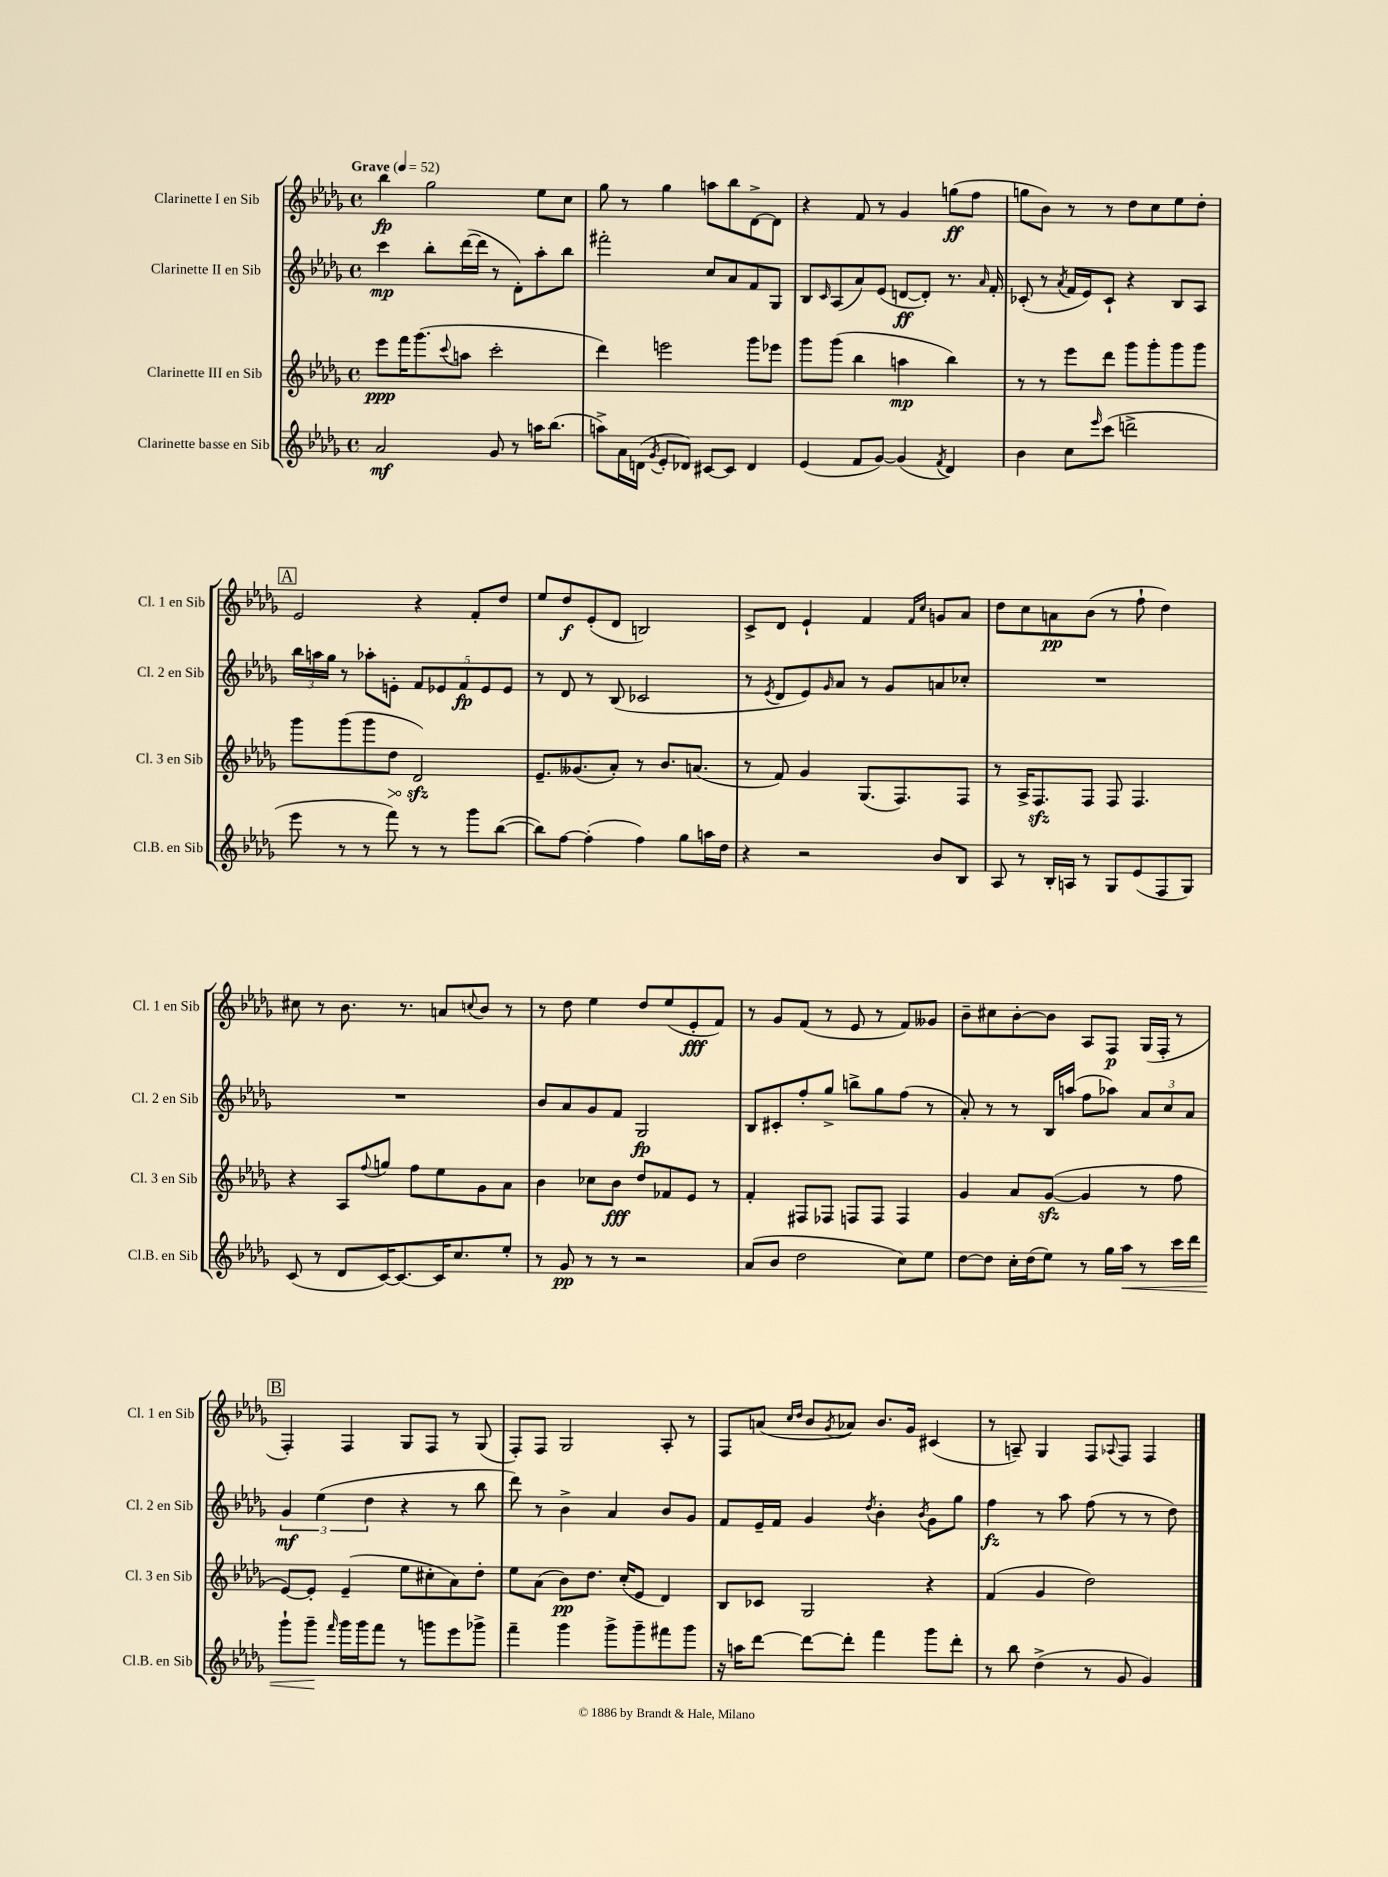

**kern	**dynam	**kern	**dynam	**kern	**dynam	**kern	**dynam
*part4	*part4	*part3	*part3	*part2	*part2	*part1	*part1
*staff4	*staff4	*staff3	*staff3	*staff2	*staff2	*staff1	*staff1
*I"Clarinette basse en Sib	*	*I"Clarinette III en Sib	*	*I"Clarinette II en Sib	*	*I"Clarinette I en Sib	*
*I'Cl.B. en Sib	*	*I'Cl. 3 en Sib	*	*I'Cl. 2 en Sib	*	*I'Cl. 1 en Sib	*
*clefG2	*	*clefG2	*	*clefG2	*	*clefG2	*
*k[b-e-a-d-g-]	*	*k[b-e-a-d-g-]	*	*k[b-e-a-d-g-]	*	*k[b-e-a-d-g-]	*
*M4/4	*	*M4/4	*	*M4/4	*	*M4/4	*
*met(c)	*	*met(c)	*	*met(c)	*	*met(c)	*
*MM52	*	*MM52	*	*MM52	*	*MM52	*
=1	=1	=1	=1	=1	=1	=1	=1
!	!	!	!	!	!	!LO:TX:a:B:t=Grave	!
2a-/	mf	8eee-\L	ppp	4ccc\	mp	4bb-\	fp
.	.	16fff\K	.	.	.	.	.
.	.	(8.ggg-\	.	.	.	.	.
.	.	.	.	8bb-'\L	.	2gg-\	.
.	.	8qqccc/	.	.	.	.	.
.	.	8aan\J	.	([16ddd-\L	.	.	.
.	.	.	.	16ddd-\JJ]	.	.	.
8g-/	.	2ccc'\	.	8r	.	.	.
8r	.	.	.	8d-'\L)	.	.	.
16aan\KL	.	.	.	8aa-'\	.	8ee-\L	.
(8.bb-\J	.	.	.	.	.	.	.
.	.	.	.	8bb-\J	.	8cc\J	.
=2	=2	=2	=2	=2	=2	=2	=2
8aan^\L)	.	4ddd-\)	.	2fff#X'\	.	8gg-\	.
16a-\L	.	.	.	.	.	8r	.
(16dn\JJ	.	.	.	.	.	.	.
8qg-/	.	.	.	.	.	.	.
8e-'/L	.	2eeen\	.	.	.	4gg-\	.
8d-X/J)	.	.	.	.	.	.	.
[8c#X/L	.	.	.	8cc/L	.	8aan\L	.
8c#/J]	.	.	.	8a-/	.	8bb-\	.
4d-/	.	8ggg-\L	.	8f/	.	[8d-^\	.
.	.	8eee-X\J	.	8G-/J	.	8d-\J]	.
=3	=3	=3	=3	=3	=3	=3	=3
(4e-/	.	8ggg-\L	.	8B-/L	.	4r	.
.	.	.	.	16qqc/	.	.	.
.	.	(8ggg-\J	.	(8A-/	.	.	.
8f/L	.	4bb-\	.	8a-/)	.	8f/	.
[8g-/J)	.	.	.	(8e-/J	.	8r	.
(4g-/]	.	4aan\	mp	[8dn/L	ff	4g-/	.
.	.	.	.	8d'/J])	.	.	.
8qf/	.	.	.	.	.	.	.
4d-/)	.	4bb-\)	.	8.r	.	(8ggn\L	ff
.	.	.	.	.	.	8ff\J	.
.	.	.	.	16qqa-/	.	.	.
.	.	.	.	16f'/	.	.	.
=4	=4	=4	=4	=4	=4	=4	=4
4b-\	.	8r	.	(8c-X'/	.	8ggn\L	.
.	.	8r	.	8r	.	8b-\J)	.
.	.	.	.	8qa-/	.	.	.
8cc\L	.	8eee-\L	.	16f/LL	.	8r	.
.	.	.	.	16e-/J)	.	.	.
16qqeee-/	.	.	.	.	.	.	.
(8ccc\J	.	8ddd-\J	.	8c-`/J	.	8r	.
2dddn^\	.	8ggg-\L	.	4r	.	8dd-\L	.
.	.	8ggg-'\	.	.	.	8cc\	.
.	.	8ggg-\	.	8B-/L	.	8ee-\	.
.	.	8ggg-\J	.	8A-/J	.	8dd-'\J	.
!!LO:LB:g=z
!!LO:REH:place=s1:t=A
=5	=5	=5	=5	=5	=5	=5	=5
8eee-\	.	8ggg-\L	.	24bb-\LL	.	2e-/	.
.	.	.	.	24aan\	.	.	.
.	.	.	.	24gg-\JJ	.	.	.
8r	.	(8ggg-\	.	8r	.	.	.
8r	.	8ggg-\	.	8aa-X'\L	.	.	.
!	!	!	!LO:HP:b	!	!	!	!
8fff\)	.	8dd-\J	>	8en'\J	.	.	.
8r	.	2d-zz/)	.	10f/L	.	4r	.
.	.	.	.	10e-X/	.	.	.
8r	.	.	.	.	.	.	.
.	.	.	.	10f/	fp	.	.
8ggg-\L	.	.	.	.	.	8f'/L	.
.	.	.	.	10e-/	.	.	.
([8bb-\J	.	.	.	.	.	8dd-/J	.
.	.	.	.	10e-/J	.	.	.
.	.	.	]	.	.	.	.
=6	=6	=6	=6	=6	=6	=6	=6
8bb-\L])	.	8.e-~/L	.	8r	.	8ee-/L	.
[8ff\J	.	.	.	8d-/	.	8dd-/	f
.	.	(8.g--X/	.	.	.	.	.
(4ff'\]	.	.	.	8r	.	(8e-'/	.
.	.	8a-'/J)	.	(8B-/	.	8d-/J	.
4ff\)	.	8r	.	2c-X/	.	2Bn/)	.
.	.	8.b-/L	.	.	.	.	.
8gg-\L	.	.	.	.	.	.	.
.	.	(8.an/J	.	.	.	.	.
16aan\L	.	.	.	.	.	.	.
16dd-\JJ	.	.	.	.	.	.	.
=7	=7	=7	=7	=7	=7	=7	=7
4r	.	8r	.	8r	.	8c^/L	.
.	.	.	.	8qe-/	.	.	.
.	.	8f/)	.	8d-/L	.	8d-/J	.
2r	.	4g-/	.	8e-/)	.	4e-`/	.
.	.	.	.	16qqg-/	.	.	.
.	.	.	.	8a-/J	.	.	.
.	.	(8.G-/L	.	8r	.	4f/	.
.	.	.	.	8g-/L	.	.	.
.	.	8.F/)	.	.	.	.	.
.	.	.	.	.	.	16qqf/LL	.
.	.	.	.	.	.	16qqcc/JJ	.
8b-/L	.	.	.	8an/	.	8gn/L	.
8B-/J	.	8F/J	.	8cc-X'/J	.	8a-/J	.
=8	=8	=8	=8	=8	=8	=8	=8
8A-/	.	8r	.	1r	.	8dd-\L	.
8r	.	16A-^/KL	.	.	.	8cc\	.
.	.	8.Fzz/	.	.	.	.	.
16B-'/LL	.	.	.	.	.	8an\	pp
16An/JJ	.	.	.	.	.	.	.
8r	.	8F/J	.	.	.	(8b-\J	.
8G-/L	.	8F/	.	.	.	8r	.
(8e-/	.	4.F/	.	.	.	8ff`\	.
8F/	.	.	.	.	.	4dd-\)	.
8G-/J)	.	.	.	.	.	.	.
!!LO:LB:g=z
=9	=9	=9	=9	=9	=9	=9	=9
(8c/	.	4r	.	1r	.	8cc#X\	.
8r	.	.	.	.	.	8r	.
8d-/L	.	8A-/L	.	.	.	8.b-\	.
.	.	8qqff/	.	.	.	.	.
[16c/K)	.	8ggn/J	.	.	.	.	.
8.c/_	.	.	.	.	.	8.r	.
.	.	8ff\L	.	.	.	.	.
16c/K]	.	8ee-\	.	.	.	8an/L	.
8.cc/	.	.	.	.	.	.	.
.	.	.	.	.	.	8qqccn/	.
.	.	8g-\	.	.	.	8b-/J	.
8ee-'/J	.	8a-\J	.	.	.	8r	.
=10	=10	=10	=10	=10	=10	=10	=10
8r	.	4b-\	.	8b-/L	.	8r	.
8g-/	pp	.	.	8a-/	.	8dd-\	.
8r	.	8cc-X\L	.	8g-/	.	4ee-\	.
8r	.	8b-\J	fff	8f/J	.	.	.
2r	.	8dd-/L	.	2G-/	fp	8dd-/L	.
.	.	8f-X/	.	.	.	(8ee-/	.
.	.	8e-/J	.	.	.	8e-'/	fff
.	.	8r	.	.	.	8f/J)	.
=11	=11	=11	=11	=11	=11	=11	=11
(8a-/L	.	4f'/	.	8B-/L	.	8r	.
8b-/J	.	.	.	8c#X'/	.	8g-/L	.
2dd-\	.	8F#X/L	.	8ff'/	.	(8f/J	.
.	.	8F-X/J	.	8gg-^/J	.	8r	.
.	.	8Fn/L	.	8bbn^\L	.	8e-/	.
.	.	8F/J	.	8gg-\	.	8r	.
8cc\L)	.	4F/	.	(8ff\J	.	8f/L)	.
8ee-\J	.	.	.	8r	.	8g--X/J	.
=12	=12	=12	=12	=12	=12	=12	=12
[8dd-\L	.	4g-/	.	8a-'/)	.	8b-~\L	.
8dd-\J]	.	.	.	8r	.	8cc#X\	.
16cc'\LL	.	8a-/L	.	8r	.	[8b-'\	.
(16dd-\J	.	.	.	.	.	.	.
8ee-\J)	.	([8g-zz/J	.	16B-/LL	.	8b-\J]	.
.	.	.	.	(16aan/JJ	.	.	.
8r	.	4g-/]	.	8ff\L	.	8A-/L	.
16gg-\LL	.	.	.	8aa-X\J)	.	8F/J	p
!	!LO:HP:b	!	!	!	!	!	!
16aa-\JJ	<	.	.	.	.	.	.
8r	.	8r	.	12a-/L	.	(16G-/LL	.
.	.	.	.	.	.	16F'/JJ	.
.	.	.	.	12cc/	.	.	.
16ccc\LL	.	8ff\	.	.	.	8r	.
.	.	.	.	12a-/J	.	.	.
16ddd-\JJ	.	.	.	.	.	.	.
!!LO:LB:g=z
!!LO:REH:place=s1:t=B
=13	=13	=13	=13	=13	=13	=13	=13
8ggg-`\L	.	[8e-/L)	.	6g-/	mf	4F'/)	.
8ggg-~\J	.	8e-'/J]	.	.	.	.	.
.	.	.	.	(6ee-\	.	.	.
16qqfff/	.	.	.	.	.	.	.
16ggg-\LL	[	(4e-~/	.	.	.	4F/	.
16ggg-\J	.	.	.	.	.	.	.
.	.	.	.	6dd-\	.	.	.
8fff\J	.	.	.	.	.	.	.
8r	.	8ee-\L	.	4r	.	8G-/L	.
8gggn\L	.	8cc#X'\	.	.	.	8F/J	.
8eee-\	.	8a-\)	.	8r	.	8r	.
8ggg-X^\J	.	8dd-'\J	.	8bb-\	.	(8G-/	.
=14	=14	=14	=14	=14	=14	=14	=14
4fff~\	.	8ee-\L	.	8ddd-\)	.	8F'/L)	.
.	.	(8a-\J	.	8r	.	8F/J	.
4ggg-\	.	8b-\L)	pp	4b-^\	.	2G-/	.
.	.	8.dd-\J	.	.	.	.	.
8ggg-^\L	.	.	.	4a-/	.	.	.
.	.	(16cc'/KL	.	.	.	.	.
8ggg-~\	.	8e-/J	.	.	.	.	.
8fff#X\	.	4d-/)	.	8b-/L	.	8A-'/	.
8ggg-\J	.	.	.	8g-/J	.	8r	.
=15	=15	=15	=15	=15	=15	=15	=15
16r	.	8B-/L	.	8f/L	.	8F/L	.
16aan\KL	.	.	.	.	.	.	.
[8ddd-\J	.	8c-X/J	.	16e-~/L	.	(8an/J	.
.	.	.	.	16f/JJ	.	.	.
.	.	.	.	.	.	16qqcc/LL	.
.	.	.	.	.	.	16qqdd-/JJ	.
8ddd-\L_	.	2G-/	.	4g-/	.	8b-/L	.
.	.	.	.	.	.	8qg-/	.
8ddd-'\J]	.	.	.	.	.	8a-X/J)	.
.	.	.	.	8qdd-/	.	.	.
4fff\	.	.	.	4b-'\	.	8.b-/L	.
.	.	.	.	.	.	16g-/Jk	.
.	.	.	.	8qb-/	.	.	.
8ggg-\L	.	4r	.	8g-\L	.	(4c#X/	.
8ddd-'\J	.	.	.	8gg-\J	.	.	.
=16	=16	=16	=16	=16	=16	=16	=16
8r	.	(4f/	.	4ff\	fz	8r	.
8bb-\	.	.	.	.	.	8An~/)	.
(4dd-^\	.	4g-/	.	8r	.	4G-/	.
.	.	.	.	8aa-\	.	.	.
8r	.	2dd-\)	.	(8ff\	.	8F/L	.
.	.	.	.	.	.	8qqA-X/	.
8g-/	.	.	.	8r	.	8F/J	.
4g-/)	.	.	.	8r	.	4F/	.
.	.	.	.	8dd-\)	.	.	.
==	==	==	==	==	==	==	==
*-	*-	*-	*-	*-	*-	*-	*-
